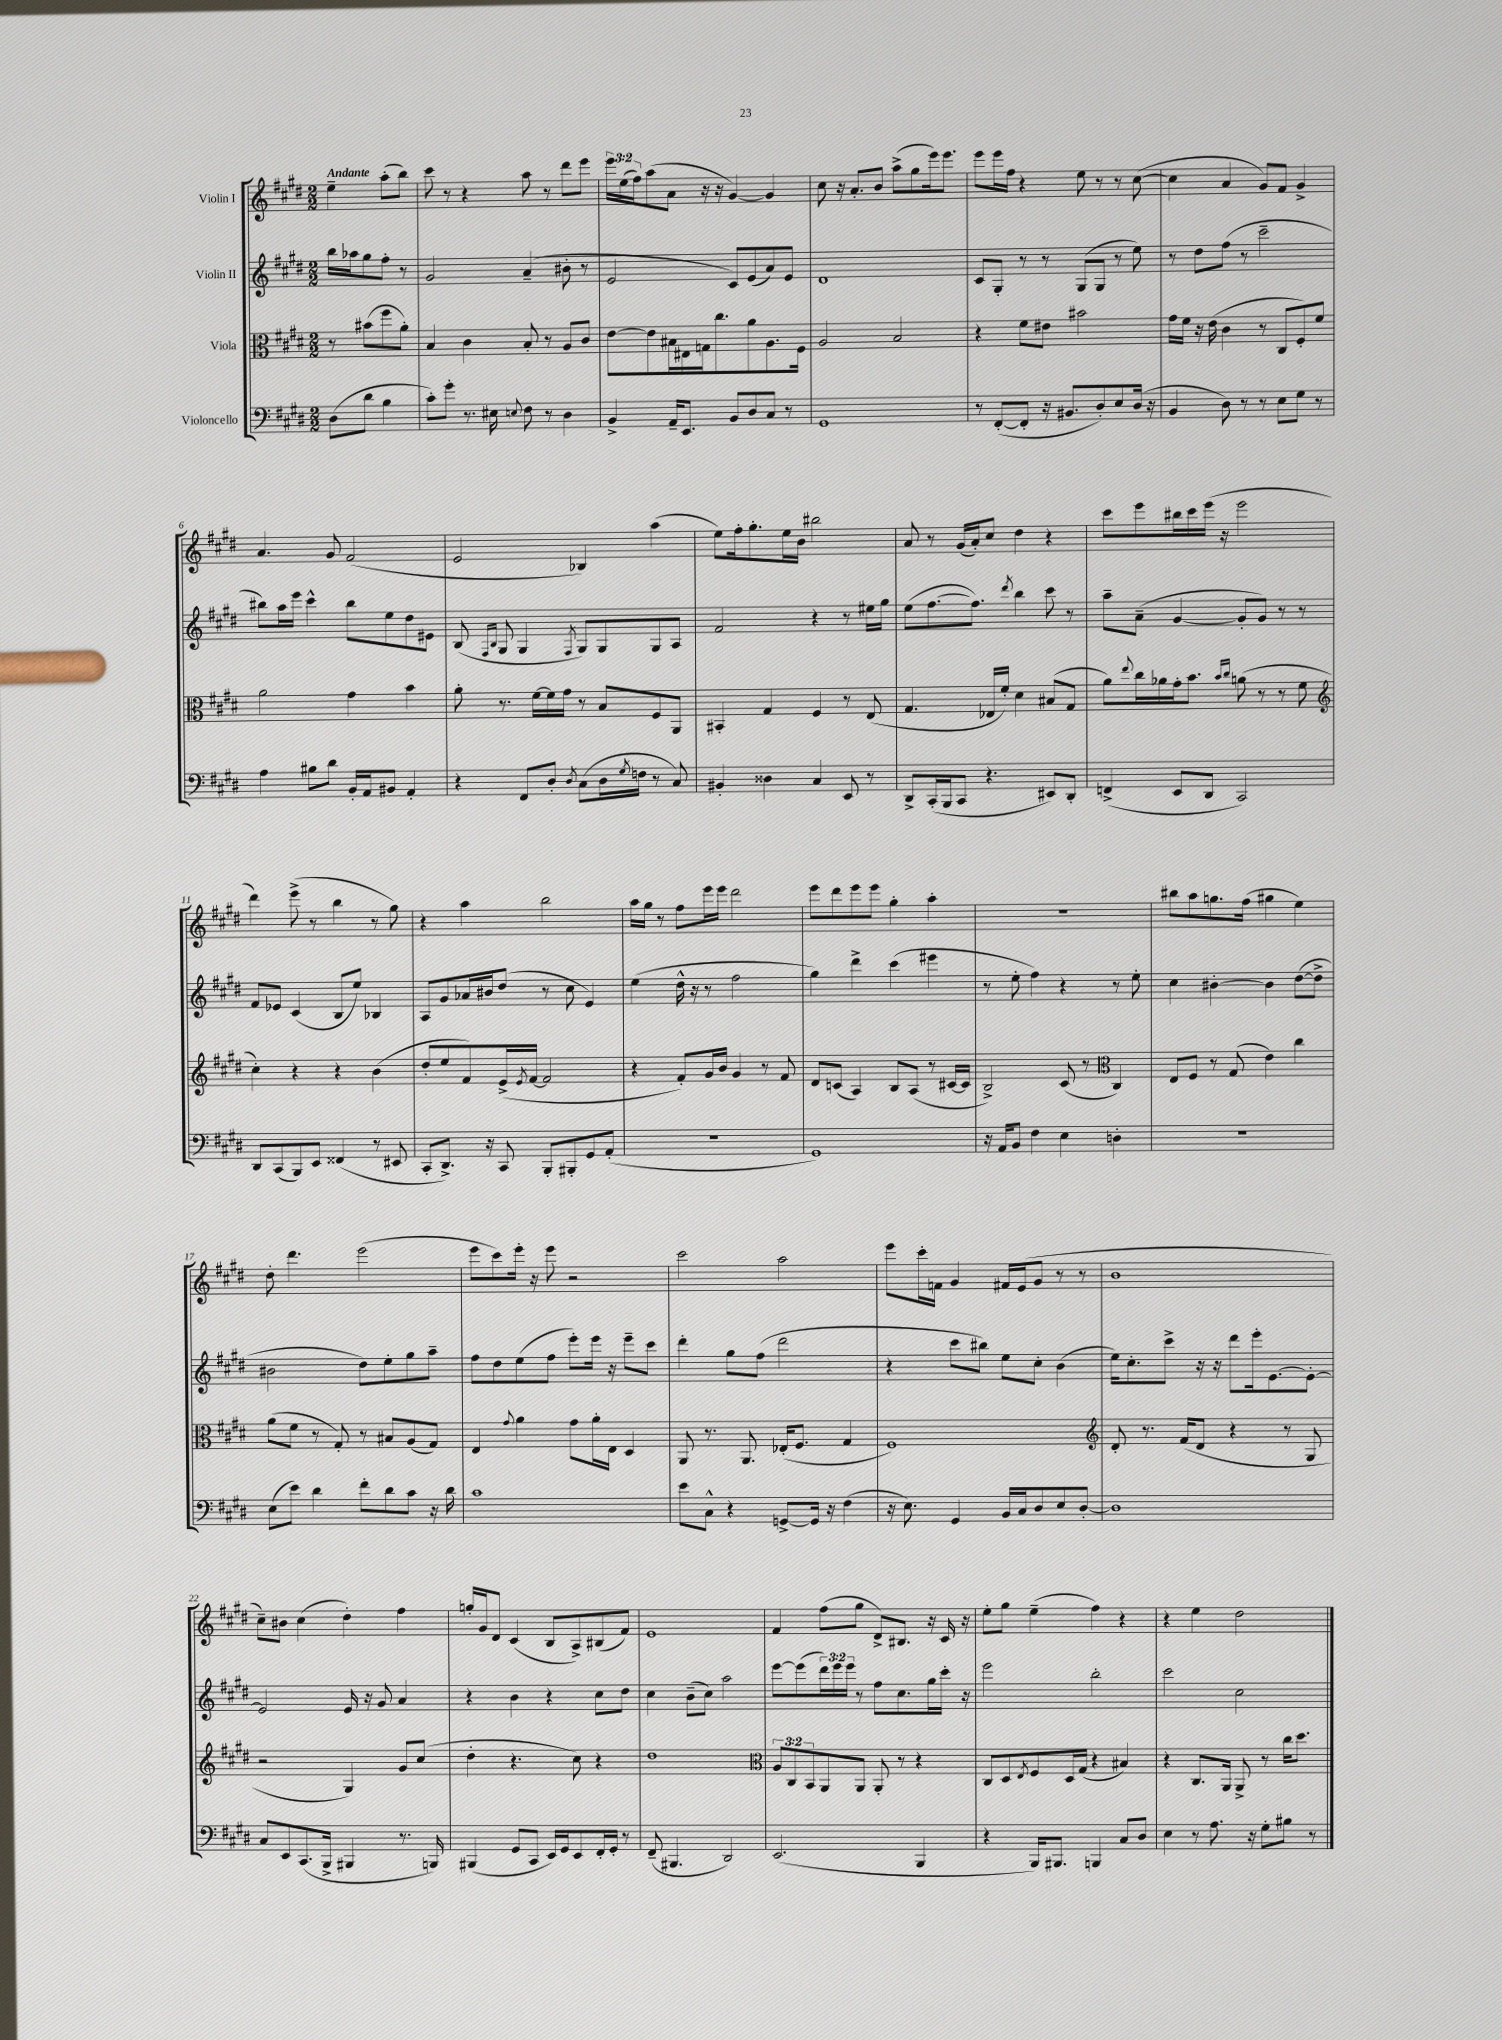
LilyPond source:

<<
\new StaffGroup <<
\new Staff = "s0" \with { instrumentName = "Violin I" } {
    \clef treble \key e \major \numericTimeSignature \time 2/2 \override Staff.TupletNumber.text = #tuplet-number::calc-fraction-text \partial 2 \tempo "Andante"
    e''4-- a''8-.( b''8) |
    cis'''8 r8 r4 a''8 r8 dis'''8 e'''8 |
    \tuplet 3/2 { e'''16 e''16( fis''16) } a''8( a'8 r16 r16 gis'4~) gis'4 |
    cis''8 r16 a'8.-. b'8 a''8->( gis''8 e'''16) e'''8. |
    e'''8 e'''16 fis''16 r4 e''8 r8 r8 cis''8~( |
    cis''4 a'4 gis'8) fis'8 gis'4-> |
    a'4. gis'8 fis'2( |
    e'2 bes4) a''4( |
    e''8) fis''16-. gis''8.-. e''16 b'16 bis''2 |
    a'8 r8 gis'16( a'16-.) cis''8 dis''4 r4 |
    cis'''8 e'''8 bis''16 cis'''16 e'''16( r16 e'''2 |
    dis'''4) e'''8->( r8 b''4 r8 gis''8) |
    r4 a''4 b''2 |
    a''16 gis''16 r8 fis''8 e'''16 e'''16 dis'''2 |
    e'''8 dis'''8 e'''8 e'''8 gis''4-. a''4-. |
    r1 |
    bis''8 a''8 g''8. fis''16( gis''4 e''4) |
    dis''8-. dis'''4. e'''2( |
    e'''8 cis'''8) e'''16-. r16 e'''8 r2 |
    cis'''2 a''2 |
    e'''8 cis'''16-. f'16 gis'4 fis'16 e'16( gis'8 r8 r8 |
    b'1 |
    cis''8--) bis'8 cis''4( dis''4-.) fis''4 |
    g''16-. gis'16 dis'8 cis'4( b8 a8->) bis8( fis'8) |
    e'1 |
    fis'4 fis''8( gis''8 dis'8->) bis8. r16 cis'16 r16 |
    e''8-. gis''8 e''4--( fis''4) r4 |
    r4 e''4 dis''2 \bar "|." |
}
\new Staff = "s1" \with { instrumentName = "Violin II" } {
    \clef treble \key e \major \numericTimeSignature \time 2/2 \override Staff.TupletNumber.text = #tuplet-number::calc-fraction-text \partial 2
    b''16 aes''16 gis''8 fis''8-. r8 |
    gis'2 a'4--( bis'8-. r8 |
    e'2 cis'8) e'8( a'8) e'8 |
    dis'1 |
    cis'8 gis8-. r8 r8 gis8( gis8 r8 e''8) |
    r8 dis''8 fis''8( r8 cis'''2-- |
    bis''8) a''16 e'''16 cis'''4-^ bis''8 e''8 dis''8 eis'8 |
    b8( \grace { fis16 b16 } gis8 gis4 \acciaccatura { fis8 } gis8) gis8 gis8 a8 |
    fis'2 r4 r8 eis''16 gis''16 |
    e''8( fis''8.~ fis''8.) \acciaccatura { dis'''8 } b''4 cis'''8 r8 |
    a''8-- a'8--( gis'4~ gis'8-. gis'8) r8 r8 |
    fis'8 ees'8 cis'4( b8 e''8) bes4 |
    a8 gis'8 aes'16 bis'16 dis''8( r8 cis''8 e'4) |
    e''4( dis''16-^ r16 r8 fis''2 |
    gis''4) dis'''4-> cis'''4( eis'''4 |
    r8 e''8-. fis''4) r4 r8 e''8-. |
    cis''4 bis'4~-. bis'4 dis''8~( dis''8-> |
    bis'2 dis''8) e''8-. gis''8 a''8-- |
    fis''8 dis''8 e''8( fis''8 e'''8-.) e'''16 r16 e'''8-- cis'''8 |
    dis'''4-. gis''8 fis''8( dis'''2 |
    r4 cis'''8 bis''8) e''8 cis''8-. b'4( |
    e''16) cis''8.-. cis'''8-> r16 r16 dis'''8 e'''16-. e'8.~ e'8~-. |
    e'2 e'16 r16 gis'8 a'4 |
    r4 b'4 r4 cis''8 dis''8 |
    cis''4 b'8--( cis''8) a''2 |
    e'''8~ e'''8( \tuplet 3/2 { dis'''16) e'''16 e'''16 } r8 fis''8 cis''8. gis''16 cis'''16-. r16 |
    e'''2 b''2-. |
    cis'''2 cis''2 \bar "|." |
}
\new Staff = "s2" \with { instrumentName = "Viola" } {
    \clef alto \key e \major \numericTimeSignature \time 2/2 \override Staff.TupletNumber.text = #tuplet-number::calc-fraction-text \partial 2
    r8 bis'8( fis''8 a'8-.) |
    b4 cis'4 b8-. r8 a8 cis'8 |
    e'8~ e'8 bis16 eis16 g16 cis''8. a'8 a8. fis16 |
    a2 b2 |
    r4 fis'8 eis'8 bis'2 |
    gis'16 fis'16 r16 e'16( cis'4 r8 cis8 fis8-.) fis'8 |
    a'2 gis'4 b'4 |
    a'8-. r8. fis'16~ fis'16 gis'16 r8 b8 fis8 a,8 |
    bis,4-. gis4 fis4 r8 e8( |
    gis4. ees16 fis'16-.) dis'4 bis8( gis8 |
    a'8) \appoggiatura { e''8 } cis''16 aes'16 gis'16-. b'8. \grace { b'16 cis''16 } a'8( r8 r8 fis'8 |
    \clef treble cis''4-.) r4 r4 b'4( |
    dis''8-. e''8 fis'8) e'16->( \acciaccatura { e'8 } fis'16~ fis'2 |
    r4 fis'8-.) gis'16 b'16 gis'4 r8 fis'8 |
    dis'8 c'8( a4) b8 a8( r8 cis'16~ cis'16 |
    b2->) cis'8( r8 \clef alto cis4) |
    e8 fis8 r8 gis8( e'4) cis''4 |
    a'8( fis'8 r8 gis8-.) r8 bis8 a8( gis8) |
    e4 \appoggiatura { gis'8 } a'4 gis'8 a'16-. e16 dis4 |
    a,8 r8. a,8. ees16-.( fis8. gis4 |
    fis1) |
    \clef treble dis'8-. r8. fis'16( dis'8 r4 r8 gis8 |
    r2 gis4) gis'8 cis''8( |
    dis''4-. r4. cis''8) r4 |
    dis''1 |
    \clef alto \tuplet 3/2 { a8 cis8 b,8 } a,8 a,8 a,8-. r8 r4 |
    cis8 dis8 \acciaccatura { e8 } fis8 dis16 gis16( r4 bis4) |
    r4 cis8. a,16 a,8-> r8 cis''16 dis''8. \bar "|." |
}
\new Staff = "s3" \with { instrumentName = "Violoncello" } {
    \clef bass \key e \major \numericTimeSignature \time 2/2 \partial 2
    dis8( dis'8 b4 |
    cis'8-.) gis'8-. r8. eis16 \appoggiatura { e8 } fis8 r8 dis4 |
    b,4-> a,16-- e,8. b,8 dis8 cis8 r8 |
    gis,1 |
    r8 fis,8~-.( fis,8-. r16 bis,8. dis8-.) e8 dis16( r16 |
    b,4 dis8) r8 r8 e8 gis8 r8 |
    a4 bis8 dis'8 b,16-. a,16 bis,8 a,4-. |
    r4 fis,8 dis8-. \acciaccatura { dis8 } cis8( dis16 \acciaccatura { gis8 } f16 r8 cis8) |
    bis,4-. disis4 cis4 e,8 r8 |
    dis,8-> cis,16-.( b,,16 cis,8 r4. eis,8) dis,8-. |
    f,4->( e,8 dis,8 cis,2) |
    dis,8 cis,8( b,,8) e,8 fisis,4( r8 eis,8 |
    cis,8-. dis,8.->) r16 cis,8 b,,8-. bis,,8-. gis,8 a,8-.( |
    r1 |
    gis,1) |
    r16 a,16 b,8 fis4 e4 d4-. |
    r1 |
    e8( e'8) dis'4 fis'8-. dis'8 cis'8 r16 dis'16 |
    cis'1 |
    e'8 cis8-^ r4 g,8~-> g,16 r16 fis4( |
    r16 e8.) gis,4 b,16 cis16 dis8 e8 dis8~-. |
    dis1 |
    cis8 e,8 cis,8.( b,,16-> bis,,4 r8. b,,16) |
    bis,,4( gis,8 cis,8 e,16) gis,16 e,8 fis,16-. gis,16-. r8 |
    fis,8--( bis,,4. dis,2) |
    e,2.( b,,4 |
    r4 b,,16) bis,,8. b,,4 cis8 dis8 |
    e4 r8 a8. r16 gis8-. bis8 r8 \bar "|." |
}
>>
>>
